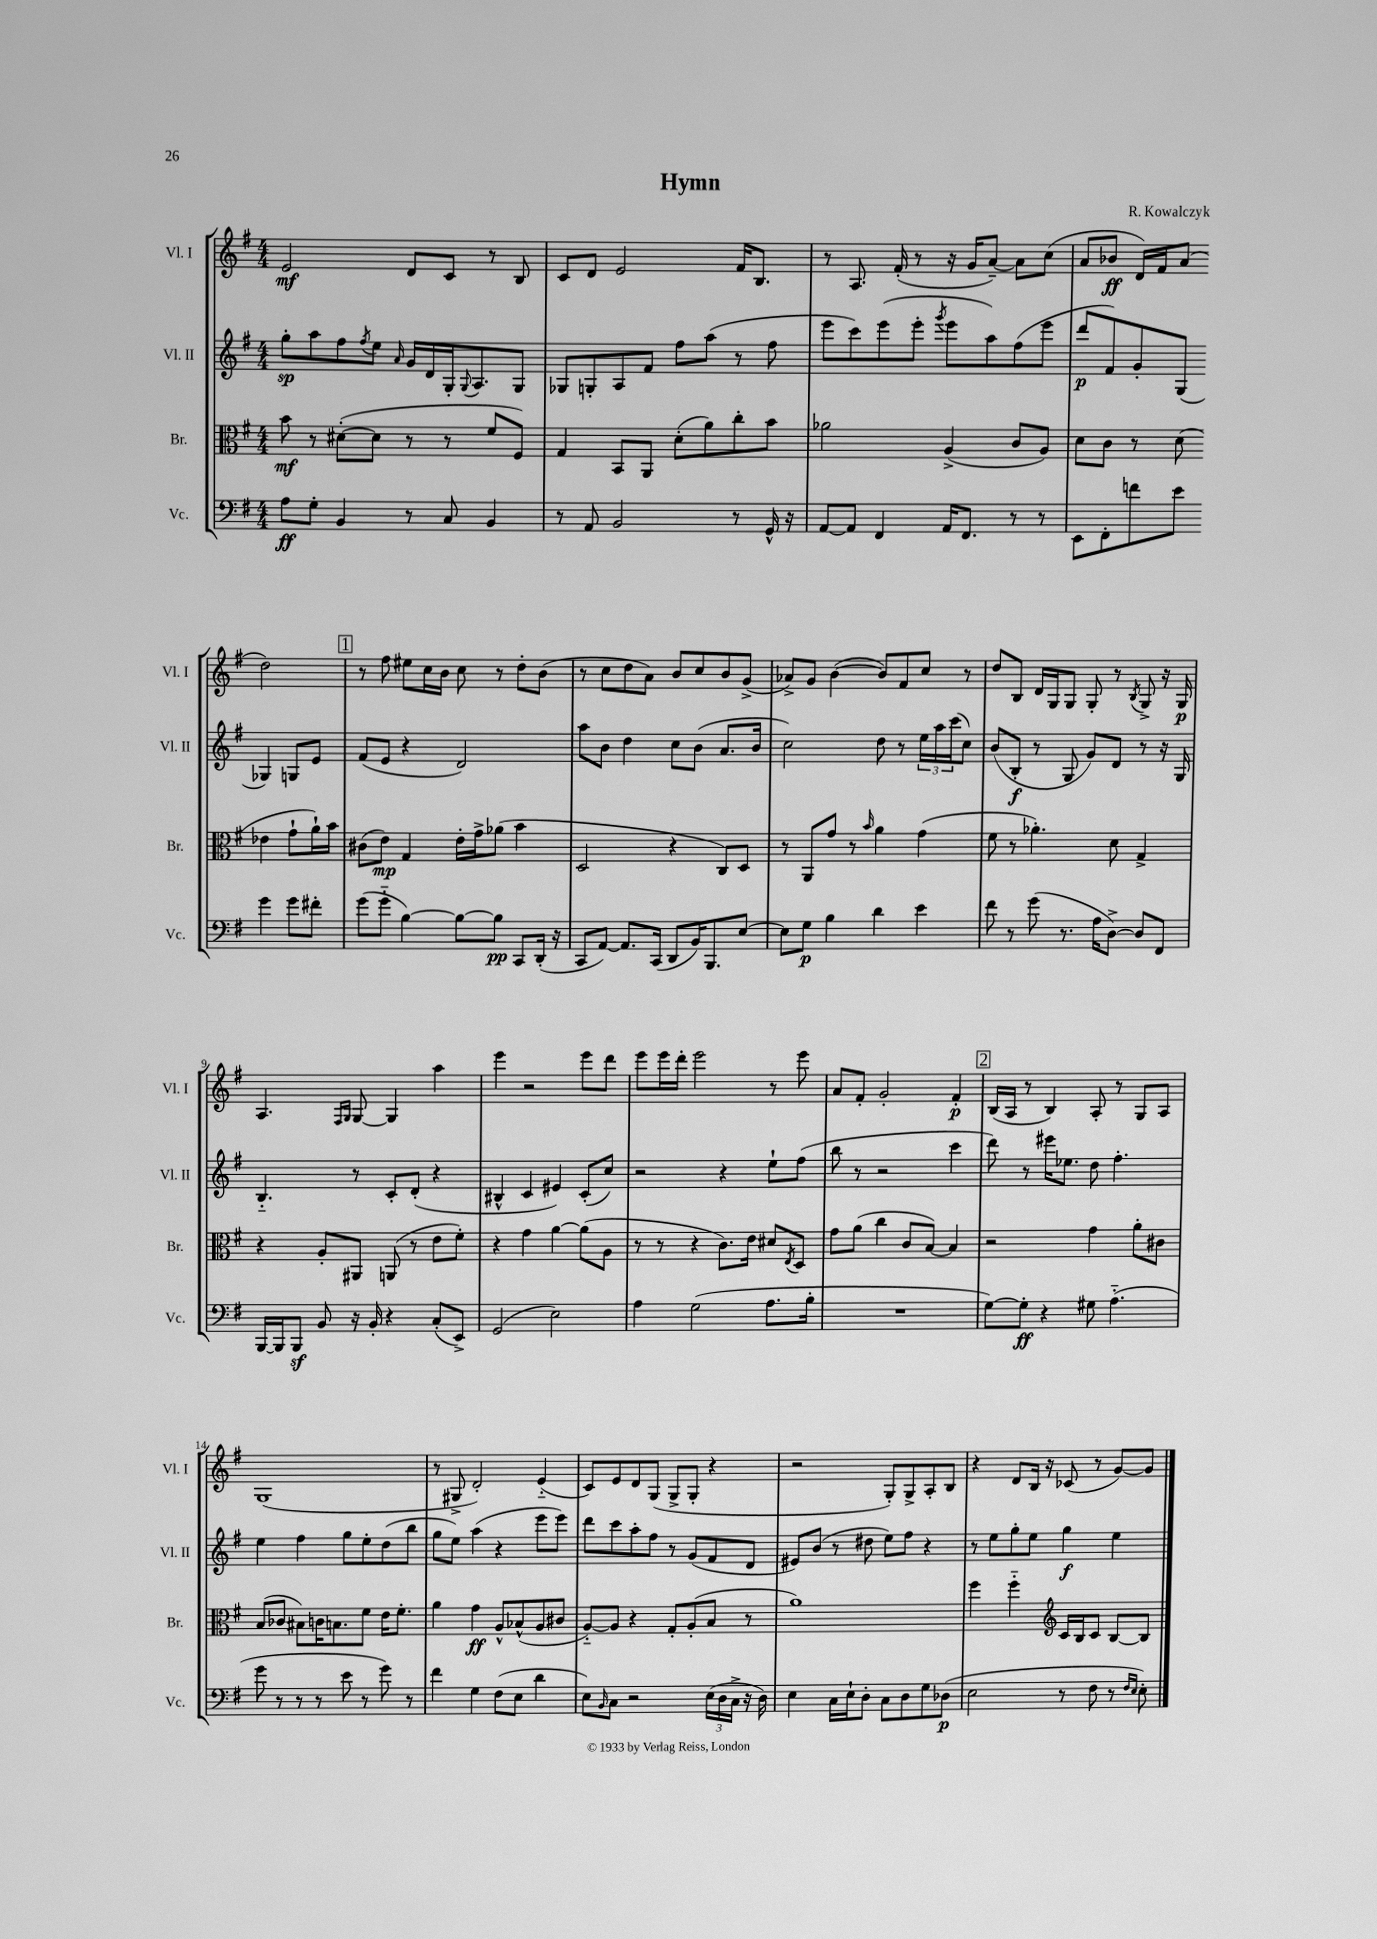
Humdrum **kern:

**kern	**kern	**kern	**kern
*staff4	*staff3	*staff2	*staff1
*clefF4	*clefC3	*clefG2	*clefG2
*k[f#]	*k[f#]	*k[f#]	*k[f#]
*M4/4	*M4/4	*M4/4	*M4/4
8A\L	8b\	8gg'\L	2e/
8G'\J	8r	8aa\	.
4BB/	([8d#'\L	8ff#\	.
.	.	8qff#/	.
.	8d#\]J	8ee\J	.
.	.	16qqa/	.
8r	8r	16g/LL	8d/L
.	.	16d/	.
8C/	8r	16G'/J	8c/J
.	.	8qqG/	.
.	.	8.A/	.
4BB/	8f#/L	.	8r
.	8F#/J)	8G/J	8B/
=	=	=	=
8r	4G/	8G-/L	8c/L
8AA/	.	8G'/	8d/J
2BB/	8BB/L	8A/	2e/
.	8AA/J	8f#/J	.
.	(8d'\L	8ff#\L	.
.	8a\)	(8aa\J	.
8r	8cc'\	8r	16f#/LK
.	.	.	8.B/J
16GG^^/	8b\J	8ff#\	.
16r	.	.	.
=	=	=	=
[8AA/L	2a-\	8eee\L	8r
8AA/]J	.	8ccc\)	8.A/
4FF#/	.	(8eee\	.
.	.	.	(16f#'/
.	.	8eee'\J	8r
.	.	8qggg/	.
16AA/LK	(4A^/	8eee\L	16r
8.FF#/J	.	.	16g/LK
.	.	8aa\)	[8a~/J)
8r	8c/L	(8ff#\	8a\]L
8r	8A/J)	8eee\J	(8cc\J
=	=	=	=
8EE\L	8d\L	8ddd/L	8a/L
8FF#'\	8c\J	8f#/)	8b-/J
8f\	8r	8g'/	16d/LL)
.	.	.	16f#/J
8e\J	(8d\	(8G/J	(8a/J
4g\	4e-\	4G-/)	2dd\)
8g\L	8g`\L	8G/L	.
8f#'\J	16a`\L)	8e/J	.
.	16b\JJ	.	.
=	=	=	=
(8g\L	(8c#\L	(8f#/L	8r
8g'~\J	8e\J)	8e/J	8ff#\
[4B\)	4G/	4r	8ee#\L
.	.	.	16cc\L
.	.	.	16b\JJ
8B\_L	16e'\LL	2d/)	8cc\
.	16g^\J	.	.
8B\]J	(8a-\J	.	8r
8CC/L	4b\	.	8dd'\L
(16DD'/Jk	.	.	(8b\J
16r	.	.	.
=	=	=	=
8CC/L	2D/	8aa\L	8r
[8AA/J)	.	8b\J	8cc\L
8.AA/]L	.	4dd\	8dd\
.	.	.	8a\J)
(16CC/Jk	.	.	.
8DD/L	4r	8cc\L	8b/L
16BB/K)	.	(8b\J	8cc/
8.BBB/	.	.	.
.	8C/L)	8.a/L	8b/
[8E/J	8D/J	.	(8g^/J
.	.	16b/Jk	.
=	=	=	=
8E\]L	8r	2cc\)	8a-^/L)
8G\J	8AA/L	.	8g/J
4B\	8g/J	.	([4b\
.	8r	.	.
.	16qqb/	.	.
4d\	4a\	8dd\	8b/]L)
.	.	8r	8f#/
4e\	(4g\	24ee\LL	8cc/J
.	.	24aa\	.
.	.	(24ccc\J	.
.	.	8cc\J)	8r
=	=	=	=
8f#\	8f#\	(8b/L	8dd/L
8r	8r	8B'/J	8B/J
(8g\	4.a-'\)	8r	16d/LL
.	.	.	16G/J
8.r	.	8G/	8G/J
.	.	8g/L)	8G'/
16A\LK	.	.	.
[8D^\J)	8d\	8d/J	8r
.	.	.	8qB/
8D/]L	4G^/	8r	8G^/
8FF#/J	.	16r	16r
.	.	16G/	16G/
=	=	=	=
[16BBB/LL	4r	4.B'~/	4.A/
16BBB/]J	.	.	.
8BBB/J	.	.	.
8BB/	8A'/L	.	.
.	.	.	16qqF#/LL
.	.	.	16qqG/JJ
16r	8AA#/J	8r	[8G/
16BB'/	.	.	.
4r	(8AA/	8c'/L	4G/]
.	8r	(8d'/J	.
(8C'/L	8e\L	4r	4aa\
8EE^/J)	8f#'\J)	.	.
=	=	=	=
(2GG/	4r	4B#^^/	4eee\
.	4g\	4c/	2r
2E\)	[4a\	4e#/)	.
.	(8a\]L	(8c'/L	8eee\L
.	8A\J	8cc/J)	8ddd\J
=	=	=	=
4A\	8r	2r	8eee\L
.	8r	.	16eee\L
.	.	.	16ddd'\JJ
(2G\	4r	.	2eee\
.	8.c\L)	4r	.
.	16e\Jk	.	.
8.A\L	8d#/L	8ee`\L	8r
.	8qE/	.	.
.	8D/J	(8ff#\J	8eee\
16B'\Jk	.	.	.
=	=	=	=
1r	8g\L	8bb\	8a/L
.	(8a\J	8r	8f#'/J
.	4cc\	2r	2g'/
.	8c/L	.	.
.	[8B/J)	.	.
.	4B/]	4ccc\	4f#'/
=	=	=	=
[8G\L)	2r	8ddd\)	(16B/LL
.	.	.	16A/JJ
8G'\]J	.	8r	8r
4r	.	16eee#\LK	4B/)
.	.	8.ee-\J	.
8G#\	4g\	8dd\	8A'/
(4.A'~\	.	4.ff#'\	8r
.	8a'\L	.	8G/L
.	8c#\J	.	8A/J
=	=	=	=
8g\	(8B/L	4ee\	(1G
8r	8c-/J	.	.
8r	8B#\L)	4ff#\	.
8r	16c\K	.	.
.	8.B\	.	.
8e\	.	8gg\L	.
8r	8f#\J	8ee'\	.
8g\)	16e\LK	(8dd\	.
.	8.f#'\J	.	.
8r	.	8bb\J	.
=	=	=	=
4f#\	4a\	8gg\L	8r
.	.	8ee\J)	8G#^/
4G\	4g\	(4aa\	2d'/)
(8F#\L	8A^^/L	4r	.
8E\J	(8B-^^/	.	.
4d\	8A/	8eee\L	(4e'~/
.	8c#/J	8eee\J)	.
=	=	=	=
8E\L)	[8A'~/L)	8ddd\L	8c/L)
16qqBB/	.	.	.
8C\J	8A/]J	8ccc\	8e/
2r	4r	8aa'\	8d/
.	.	8ff#\J	(8G/J
.	8G'/L	8r	8G^/L
.	(8A'/	(8g/L	8G'/J
(24E\LL	8B/J	8f#/	4r
24D\	.	.	.
24C^\JJ	.	.	.
16r	8r	8d/J	.
16D\)	.	.	.
=	=	=	=
4E\	1a)	8e#/L)	2r
.	.	(8b/J	.
16C\LL	.	8r	.
16E`\J	.	.	.
8D'\J	.	8dd#\	.
8C\L	.	8ee\L)	8G'/L)
8D\	.	8ff#\J	8G^/
8G\	.	4r	8A'/
(8D-\J	.	.	8B/J
=	=	=	=
2E\	4ff#\	8r	4r
.	.	8ee\L	.
.	4ff#'~\	8gg'\	8d/L
.	.	8ee\J	16B/Jk
.	.	.	16r
*	*clefG2	*	*
8r	16c/LL	4gg\	(8c-/
.	16B/J	.	.
8F#\	8c/J	.	8r
8r	[8B/L	4ee\	[8g/L)
16qqF#/LL	.	.	.
16qqE/JJ	.	.	.
8E'\)	8B/]J	.	8g/]J
==	==	==	==
*-	*-	*-	*-
